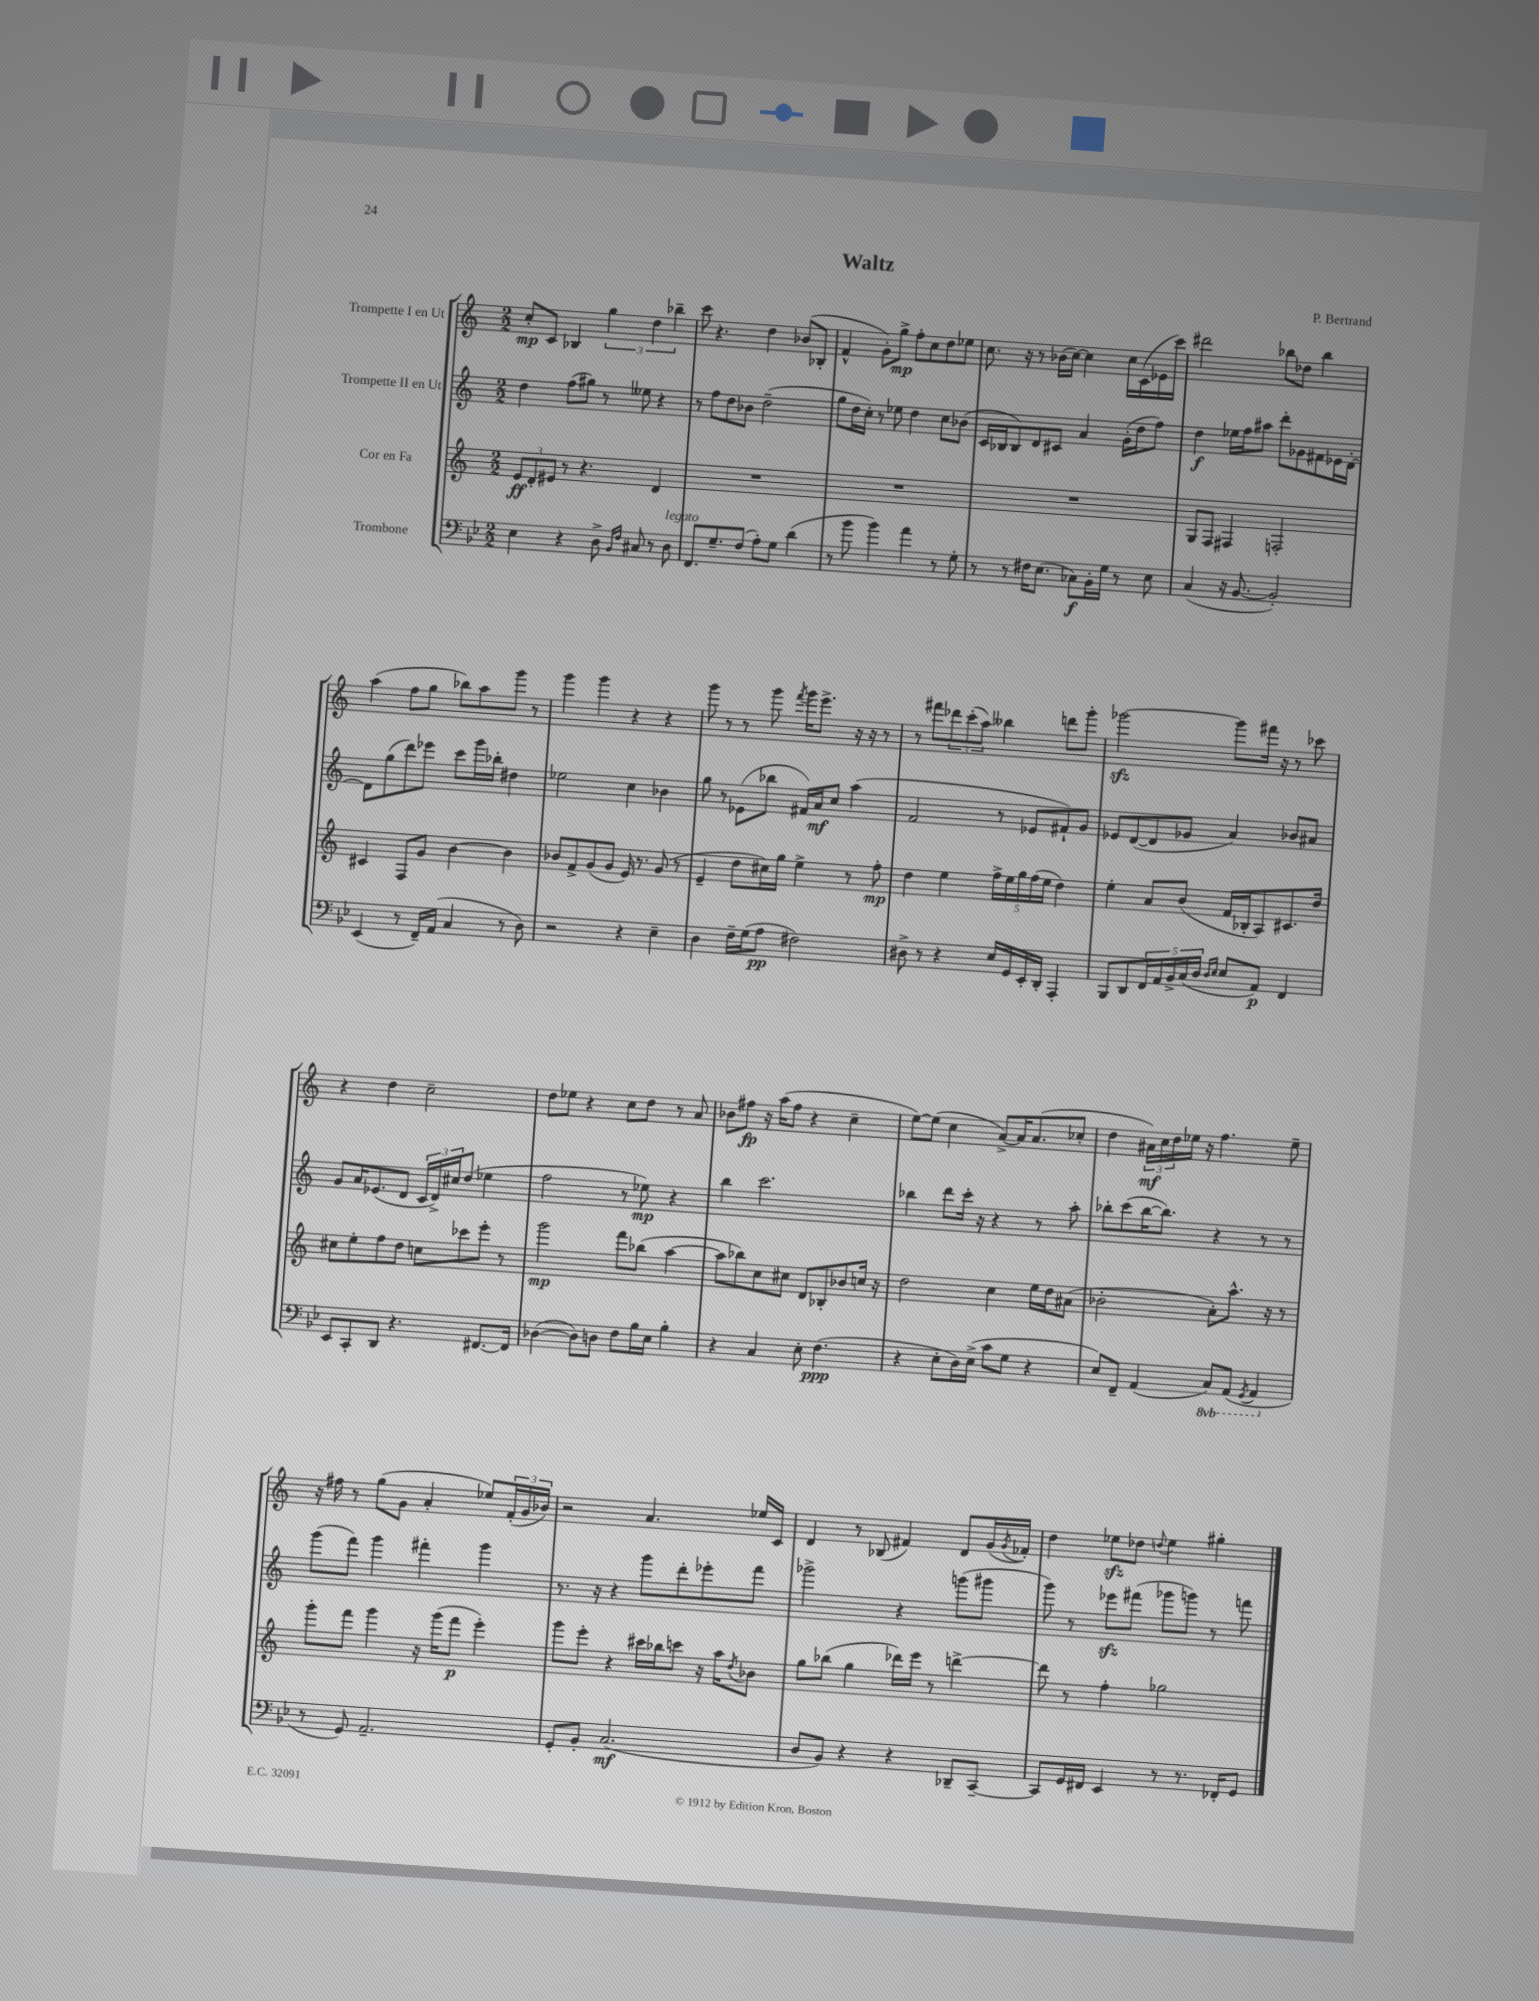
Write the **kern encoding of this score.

**kern	**dynam	**kern	**dynam	**kern	**dynam	**kern	**dynam
*part4	*part4	*part3	*part3	*part2	*part2	*part1	*part1
*staff4	*staff4	*staff3	*staff3	*staff2	*staff2	*staff1	*staff1
*I"Trombone	*	*I"Cor en Fa	*	*I"Trompette II en Ut	*	*I"Trompette I en Ut	*
*clefF4	*	*clefG2	*	*clefG2	*	*clefG2	*
*k[b-e-]	*	*k[]	*	*k[]	*	*k[]	*
*M2/2	*	*M2/2	*	*M2/2	*	*M2/2	*
=1	=1	=1	=1	=1	=1	=1	=1
4E-\	.	12e/L	ff	4dd\	.	8cc'/L	mp
.	.	12d'/	.	.	.	.	.
.	.	.	.	.	.	8c/J	.
.	.	12e#X/J	.	.	.	.	.
4r	.	8r	.	(8ff\L	.	4B-X/	.
.	.	4.r	.	8gg#X\J)	.	.	.
8D^\	.	.	.	8r	.	6gg\	.
16qqBB-/LL	.	.	.	.	.	.	.
16qqF/JJ	.	.	.	.	.	.	.
8C#X/	.	.	.	8ee--X\	.	.	.
.	.	.	.	.	.	6dd\	.
8r	.	4d/	.	4r	.	.	.
.	.	.	.	.	.	6bb-X~\	.
!LO:TX:a:i:t=legato	!	!	!	!	!	!	!
8D\	.	.	.	.	.	.	.
=2	=2	=2	=2	=2	=2	=2	=2
8.FF/L	.	1r	.	8r	.	8ccc\	.
.	.	.	.	8ff\L	.	4.r	.
8.G~/	.	.	.	.	.	.	.
.	.	.	.	8dd\	.	.	.
(8F/J	.	.	.	8b-X\J	.	.	.
8A'\L)	.	.	.	(2dd~\	.	4dd\	.
8G\J	.	.	.	.	.	.	.
(4d\	.	.	.	.	.	(8b-X/L	.
.	.	.	.	.	.	8B-X'/J	.
=3	=3	=3	=3	=3	=3	=3	=3
8r	.	1r	.	8gg\L	.	4f^^/	.
8b-\	.	.	.	16dd\L	.	.	.
.	.	.	.	16cc'\JJ)	.	.	.
4b-\)	.	.	.	8r	.	8g'\L)	.
.	.	.	.	8ee-X\	.	8gg^\J	mp
4a\	.	.	.	4dd\	.	8ff'\L	.
.	.	.	.	.	.	8cc\	.
8r	.	.	.	8cc\L	.	8dd\	.
8G'\	.	.	.	(8b-X\J	.	8ee-X\J	.
=4	=4	=4	=4	=4	=4	=4	=4
8r	.	1r	.	16c/LL	.	8.cc\	.
.	.	.	.	16B-X/J	.	.	.
8r	.	.	.	8B-/)	.	.	.
.	.	.	.	.	.	16r	.
16F#X\KL	.	.	.	8d/	.	8r	.
(8.E-\J	.	.	.	.	.	.	.
.	.	.	.	8c#X/J	.	(16b-X\LL	.
.	.	.	.	.	.	[16cc\JJ)	.
8C-X\L)	f	.	.	4a/	.	4cc\]	.
16BB-'\L	.	.	.	.	.	.	.
16G\JJ	.	.	.	.	.	.	.
8r	.	.	.	(16g'\LL	.	16cc\LL	.
.	.	.	.	16dd\J	.	(16c\	.
8E-\	.	.	.	8ff\J)	.	16e-X\	.
.	.	.	.	.	.	16ccc\JJ)	.
=5	=5	=5	=5	=5	=5	=5	=5
(4C/	.	8G/L	.	4dd\	f	2ddd#X\	.
.	.	8F/J	.	.	.	.	.
16r	.	4F#X/	.	16ee-X\LL	.	.	.
[8.BB-/	.	.	.	16ff\J	.	.	.
.	.	.	.	8aa#X\J	.	.	.
2BB-'/])	.	2Fn'/	.	8ddd'\L	.	8bb-X\L	.
.	.	.	.	8g-X\	.	8dd-X\J	.
.	.	.	.	8f#X\	.	4bb-\	.
.	.	.	.	16e-X\L	.	.	.
.	.	.	.	[16d'\JJ	.	.	.
!!LO:LB:g=z
=6	=6	=6	=6	=6	=6	=6	=6
(4EE-/	.	4c#X/	.	8d\L]	.	(4aa\	.
.	.	.	.	(8gg\	.	.	.
8r	.	8F/L	.	8ddd\)	.	8ff\L	.
16FF~/LL)	.	8g/J	.	8eee-X\J	.	8gg\J	.
(16AA/JJ	.	.	.	.	.	.	.
4C/	.	[4b\	.	8ccc\L	.	8bb-X\L)	.
.	.	.	.	16ggg\L	.	8aa\	.
.	.	.	.	16bb-X'\JJ	.	.	.
8r	.	4b\]	.	4dd#X\	.	8ggg\J	.
8D\)	.	.	.	.	.	8r	.
=7	=7	=7	=7	=7	=7	=7	=7
2r	.	8b-X/L	.	2ee-X\	.	4ggg\	.
.	.	8f^/	.	.	.	.	.
.	.	(8g/	.	.	.	4ggg\	.
.	.	8g/J	.	.	.	.	.
4r	.	16e/)	.	4cc\	.	4r	.
.	.	8.r	.	.	.	.	.
4E-~\	.	(8g/	.	4b-X\	.	4r	.
.	.	8r	.	.	.	.	.
=8	=8	=8	=8	=8	=8	=8	=8
4D\	.	4e~/	.	8gg\	.	8ggg\	.
.	.	.	.	8r	.	8r	.
16F~\LL	.	8dd\L	.	(8e-X\L	.	8r	.
(16G\J	.	.	.	.	.	.	.
8A\J	pp	16cc#X\L)	.	8bb-X\J	.	8ggg\	.
.	.	16gg\JJ	.	.	.	.	.
.	.	.	.	.	.	8qfff/	.
2F#X\)	.	4ee^\	.	16f#X/LL)	.	16ggg\KL	.
.	.	.	.	16a/J	mf	8.eee^\J	.
.	.	.	.	8cc/J	.	.	.
.	.	8r	.	(4aa\	.	16r	.
.	.	.	.	.	.	16r	.
.	.	8ff'\	mp	.	.	8r	.
=9	=9	=9	=9	=9	=9	=9	=9
8D#X^\	.	4dd\	.	2f/	.	8r	.
8r	.	.	.	.	.	8fff#X\L	.
4r	.	4ee\	.	.	.	12ddd-X\	.
.	.	.	.	.	.	(12ccc'\	.
.	.	.	.	.	.	12aa\J)	.
16E-/LL	.	20ff^\LL	.	8r	.	4bb--X\	.
.	.	20ee\	.	.	.	.	.
16GG/	.	.	.	.	.	.	.
.	.	20gg\	.	.	.	.	.
16EE-'/	.	.	.	8e-X/L	.	.	.
.	.	(20ff\	.	.	.	.	.
16DD'/JJ	.	.	.	.	.	.	.
.	.	20ee\JJ	.	.	.	.	.
4AAA'/	.	4dd\)	.	8f#X`/)	.	8dddn\L	.
.	.	.	.	8g/J	.	8ggg'\J	.
=10	=10	=10	=10	=10	=10	=10	=10
8BBB-/L	.	4ee'\	.	8e-X/L	.	[2ggg-Xzz\	.
8DD/	.	.	.	([8d/	.	.	.
20FF/L	.	8a/L	.	8d/]	.	.	.
20AA/	.	.	.	.	.	.	.
20BB-^/	.	.	.	.	.	.	.
.	.	(8b/J	.	8g-X/J	.	.	.
(20C/	.	.	.	.	.	.	.
20D/JJ	.	.	.	.	.	.	.
16qqD/LL	.	.	.	.	.	.	.
16qqE-/JJ	.	.	.	.	.	.	.
8E-/L	.	16f/LL	.	4a/)	.	8ggg-\L]	.
.	.	16B-X'/J	.	.	.	.	.
8AA/J)	p	8A/)	.	.	.	16fff#X\Jk	.
.	.	.	.	.	.	16r	.
4FF/	.	8.c#X/	.	8b-X/L	.	8r	.
.	.	.	.	8a#X/J	.	8ccc-X\	.
.	.	16dd/Jk	.	.	.	.	.
!!LO:LB:g=z
=11	=11	=11	=11	=11	=11	=11	=11
8EE-/L	.	8cc#X\L	.	8g/L	.	4r	.
8CC'/	.	8ee'\	.	16a/K	.	.	.
.	.	.	.	(8.e-X/	.	.	.
8DD/J	.	8ff\	.	.	.	4dd\	.
4.r	.	8dd\J	.	8d/J	.	.	.
.	.	8ccn\L	.	24c/LL	.	2cc~\	.
.	.	.	.	24d^/)	.	.	.
.	.	.	.	24cc#X/J	.	.	.
.	.	8ccc-X\	.	(8dd/J	.	.	.
[8.FF#X/L	.	8eee'\J	.	4ee-X\	.	.	.
.	.	8r	.	.	.	.	.
16FF#/Jk]	.	.	.	.	.	.	.
=12	=12	=12	=12	=12	=12	=12	=12
([4D-X\	.	2ggg\	mp	2ff\	.	8dd\L	.
.	.	.	.	.	.	8ee-X\J	.
8D-\L])	.	.	.	.	.	4r	.
8Dn\J	.	.	.	.	.	.	.
8F\L	.	8fff\L	.	8r	.	8cc\L	.
16B-\L	.	(8bb-X\J	.	8ee-X\)	mp	8dd\J	.
16E-\JJ	.	.	.	.	.	.	.
4B-'\	.	[4aa\	.	4r	.	8r	.
.	.	.	.	.	.	8a/	.
=13	=13	=13	=13	=13	=13	=13	=13
4r	.	8aa\L]	.	4bb\	.	8b-X\L	.
.	.	8bb-X\)	.	.	.	8ff#X\J	fp
4C/	.	8cc\	.	2.ccc\	.	16r	.
.	.	.	.	.	.	(16aa\KL	.
.	.	8cc#X\J	.	.	.	8ff#\J	.
8E-'\	.	8d/L	.	.	.	4r	.
(4.F\	ppp	8B-X'/	.	.	.	.	.
.	.	8b-X/	.	.	.	4cc~\	.
.	.	16ccn/Jk	.	.	.	.	.
.	.	16r	.	.	.	.	.
=14	=14	=14	=14	=14	=14	=14	=14
4r	.	2dd\	.	4bb-X\	.	[8ee\L)	.
.	.	.	.	.	.	(8ee\J]	.
8E-'\L	.	.	.	8ddd\L	.	4cc\	.
16D\L)	.	.	.	16ccc'\Jk	.	.	.
(16E-^\JJ	.	.	.	16r	.	.	.
8c\L	.	4cc\	.	4r	.	[8a^/L)	.
8G\J	.	.	.	.	.	16a/K]	.
.	.	.	.	.	.	(8.a/	.
4r	.	16ee\LL	.	8r	.	.	.
.	.	16dd\J	.	.	.	.	.
.	.	(8a#X\J	.	8aa'\	.	8cc-X'/J	.
=15	=15	=15	=15	=15	=15	=15	=15
8E-/L)	.	2b-X'\	.	8bb-X'\L	.	4dd\	.
8FF~/J	.	.	.	(8ccc\	.	.	.
(4AA/	.	.	.	[16bb-\K	.	24a#X\LL)	mf
.	.	.	.	.	.	24cc\	.
.	.	.	.	8.bb-\J])	.	.	.
.	.	.	.	.	.	24dd\	.
.	.	.	.	.	.	16ee-X\JJ	.
.	.	.	.	.	.	16r	.
*8ba	*	*	*	*	*	*	*
8CC/L)	.	8a'\L)	.	4r	.	4.ff\	.
(8AAA/J	.	8.aa^^\J	.	.	.	.	.
8qGGG/	.	.	.	.	.	.	.
4AAA/	.	.	.	8r	.	.	.
.	.	16r	.	.	.	.	.
.	.	8r	.	8r	.	8ee-~\	.
!!LO:LB:g=z
=16	=16	=16	=16	=16	=16	=16	=16
*X8ba	*	*	*	*	*	*	*
8r	.	8ggg'\L	.	(8ggg\L	.	16r	.
.	.	.	.	.	.	16ff#X\	.
8GG/)	.	8fff\J	.	8fff\J)	.	8r	.
2.AA~/	.	4ggg\	.	4ggg\	.	(8gg\L	.
.	.	.	.	.	.	8g\J	.
.	.	16r	.	4fff#X'\	.	4a'/	.
.	.	(16ggg\KL	.	.	.	.	.
.	.	8fff\J	p	.	.	.	.
.	.	4eee'\)	.	4ggg\	.	8ee-X/L)	.
.	.	.	.	.	.	(24f'/L	.
.	.	.	.	.	.	24g/	.
.	.	.	.	.	.	24b-X/JJ)	.
=17	=17	=17	=17	=17	=17	=17	=17
8GG'/L	.	8ggg\L	.	8.r	.	2r	.
8BB-'/J	.	8eee'\J	.	.	.	.	.
.	.	.	.	16r	.	.	.
(2.C/	mf	4r	.	4r	.	.	.
.	.	16ccc#X\LL	.	8ggg\L	.	4.a/	.
.	.	16bb-X\J	.	.	.	.	.
.	.	8cccn\J	.	8ddd'\	.	.	.
.	.	16r	.	8eee-X'\	.	.	.
.	.	16aa\KL	.	.	.	.	.
.	.	8qdd/	.	.	.	.	.
.	.	8b-X\J	.	8fff\J	.	16ee-X/LL	.
.	.	.	.	.	.	16c/JJ	.
=18	=18	=18	=18	=18	=18	=18	=18
8D/L	.	8gg\L	.	2ggg-X^\	.	4d/	.
8BB-/J)	.	(8bb-X\J	.	.	.	.	.
4r	.	4gg\	.	.	.	8r	.
.	.	.	.	.	.	(8B-X/	.
4r	.	16ddd-X\LL)	.	4r	.	4f#X/)	.
.	.	16eee\JJ	.	.	.	.	.
.	.	8r	.	.	.	.	.
8DD-X~/L	.	[4dddn^\	.	(8gggn\L	.	8d/L	.
[8CC~/J	.	.	.	8ggg#X\J	.	(16g/L	.
.	.	.	.	.	.	8qg/	.
.	.	.	.	.	.	16f-X'/JJ)	.
=19	=19	=19	=19	=19	=19	=19	=19
8CC/L]	.	8ddd\]	.	8ggg\)	.	4dd\	.
16GG/L	.	8r	.	8r	.	.	.
16FF#X/JJ	.	.	.	.	.	.	.
4EE-/	.	4ff'\	.	8eee-Xzz\L	.	8ee-Xzz\L	.
.	.	.	.	(8fff#X\J	.	8dd-X\J	.
.	.	.	.	.	.	8qqddn/	.
8r	.	2gg-X\	.	8ggg-X\L	.	4ee-\	.
8.r	.	.	.	8gggn\J)	.	.	.
.	.	.	.	8r	.	4gg#X'\	.
16FF-X'/KL	.	.	.	.	.	.	.
8GG/J	.	.	.	8fffn\	.	.	.
==	==	==	==	==	==	==	==
*-	*-	*-	*-	*-	*-	*-	*-
